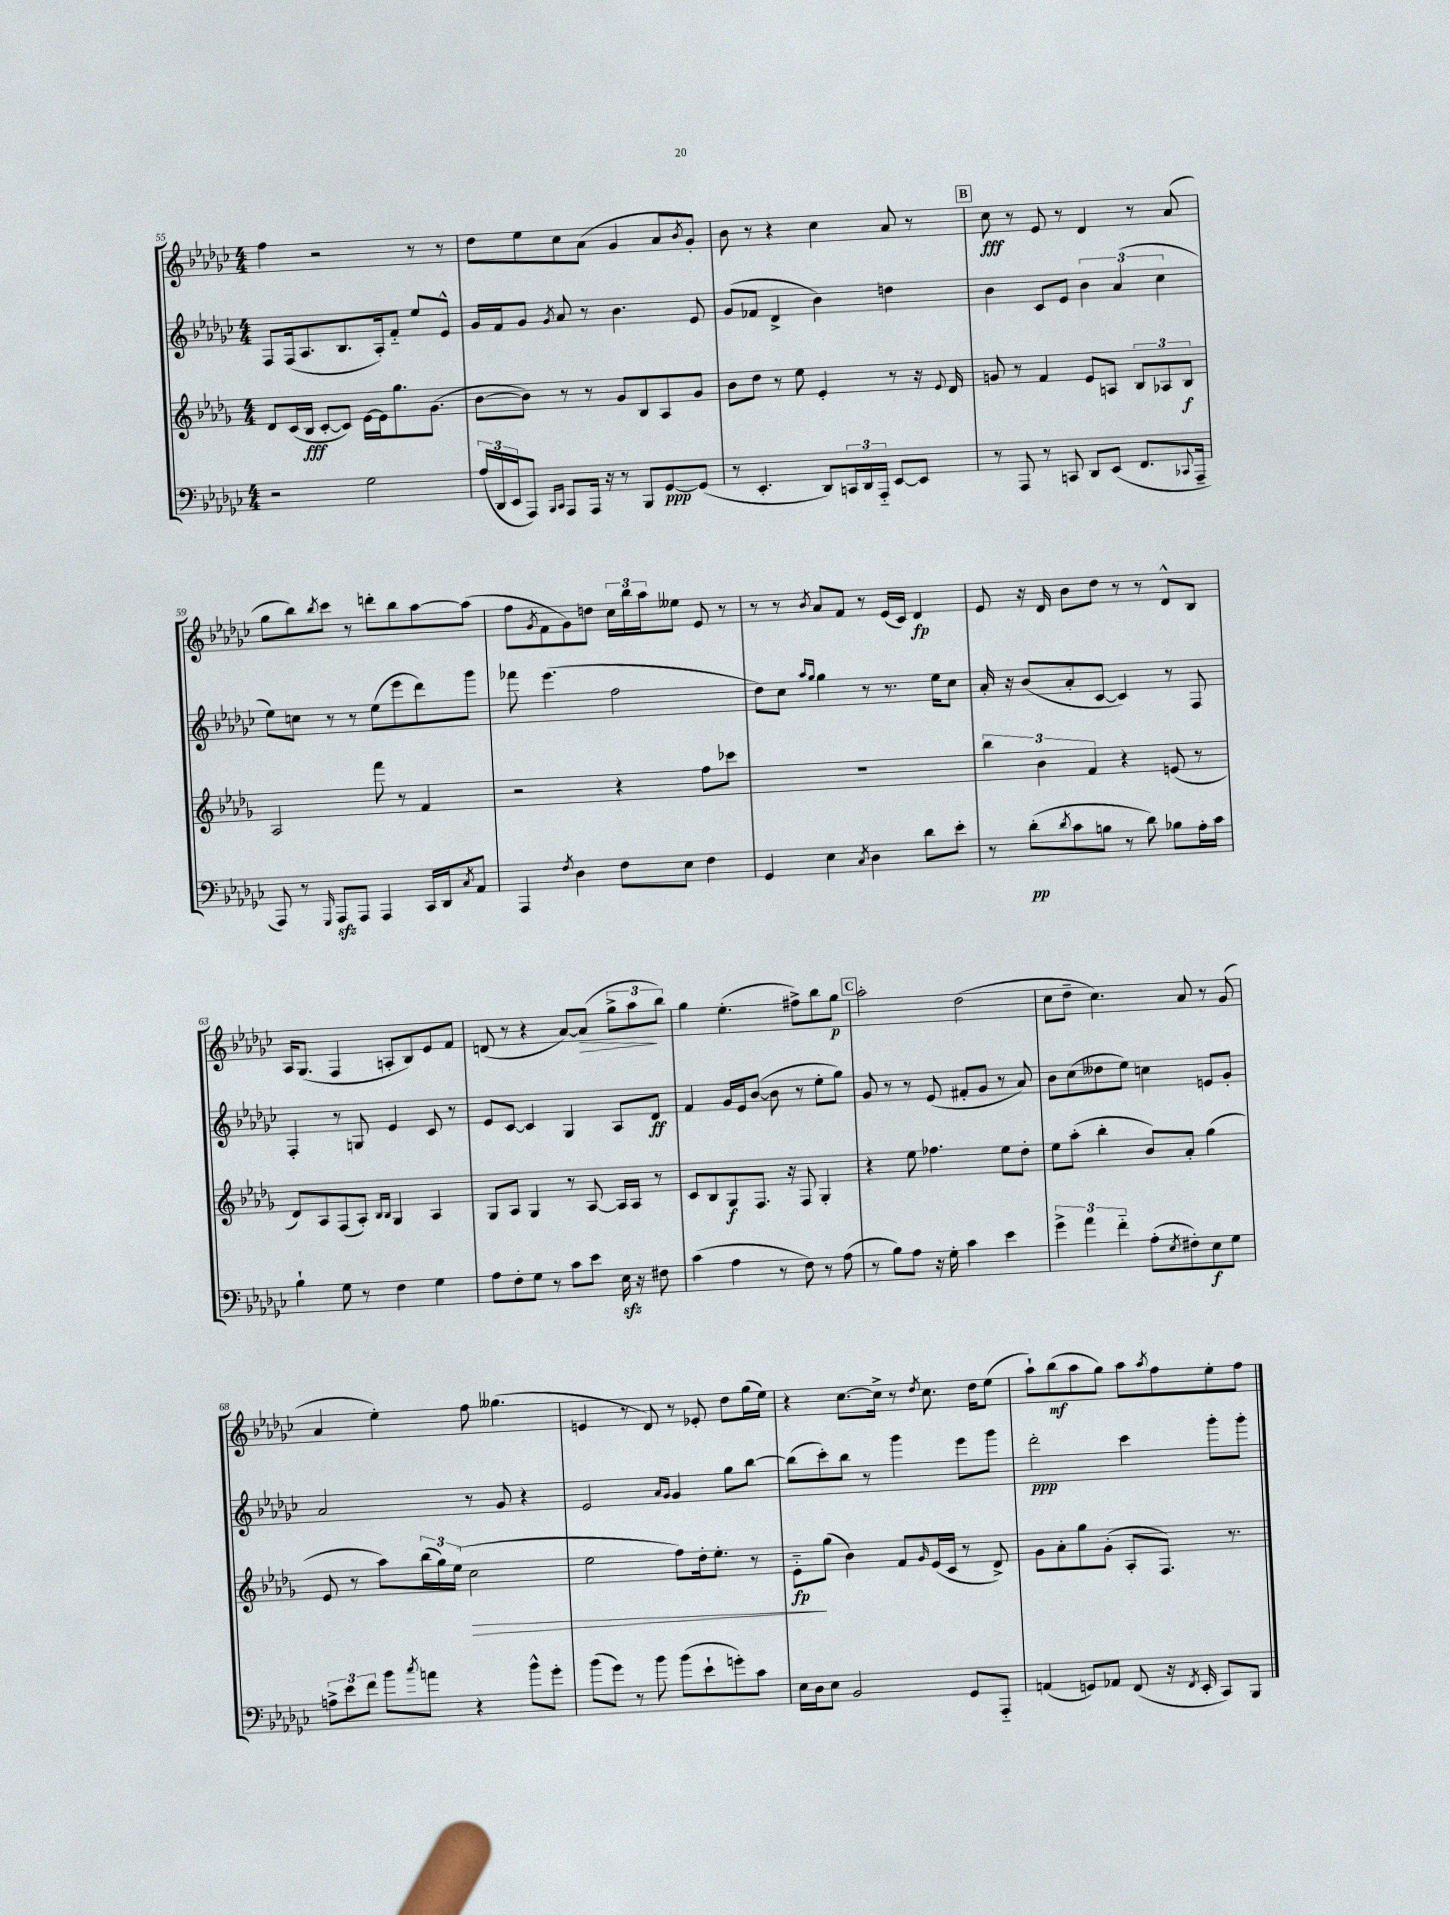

**kern	**kern	**kern	**kern
*staff4	*staff3	*staff2	*staff1
*clefF4	*clefG2	*clefG2	*clefG2
*k[b-e-a-d-g-c-]	*k[b-e-a-d-g-]	*k[b-e-a-d-g-c-]	*k[b-e-a-d-g-c-]
*M4/4	*M4/4	*M4/4	*M4/4
2r	8d-	8F	4ff
.	(16c	(16F	.
.	16B-	8.A-	.
.	[8c'	.	2r
.	8c])	8.B-	.
2G-	[16e-	.	.
.	16e-]	16A-')	.
.	8.gg-	8f'~	.
.	.	8ee-	8r
.	(8.g-	.	.
.	.	8e-^^	8r
=	=	=	=
(24A-	[8b-	16g-	8dd-
24DD-	.	.	.
.	.	16f	.
24EE-	.	.	.
8AAA-)	8b-])	8g-	8ee-
16qqBBB-	.	.	.
16qqCC-	.	8qg-	.
8AAA-	8r	8a-	8cc-
16AAA-	8r	8r	(8a-
16r	.	.	.
8r	8g-	4.b-	4g-
8BBB-	8B-	.	.
[8GG-	8A-	.	8a-
.	.	.	8qb-
(8GG-]	8g-	8e-	8g-')
=	=	=	=
8r	8b-	(8g-	8b-
4.EE-'	8dd-	8f-	8r
.	8r	4d-^	4r
.	8ee-	.	.
8DD-)	4e-'	4b-)	4cc-
24CC	.	.	.
24DD-	.	.	.
24AAA-'~	.	.	.
[8EE-	8r	4dd	8a-
8EE-]	16r	.	8r
.	8qqe-	.	.
.	16d-	.	.
=	=	=	=
8r	8g	4b-	8cc-
8AAA-	8r	.	8r
8r	4f	8c-	8e-
8CC	.	8e-	8r
8DD-	8e-	6b-	4d-
(8EE-	8A	.	.
.	.	(6a-	.
8.FF	12B-	.	8r
.	12A-	6cc-	.
.	.	.	(8a-
.	12B-	.	.
8qqCC-	.	.	.
16AAA-~	.	.	.
=	=	=	=
8AAA-)	2A-	8ee-)	8gg-
8r	.	8cc	8bb-)
16qqGGG-	.	.	8qbb-
8AAA-	.	8r	8ccc-
8AAA-	.	8r	8r
4AAA-	8fff	(8ee-	8ddd'
.	8r	8eee-	8bb-
16CC-	4f	8ddd-)	[8aa-
16DD-	.	.	.
8qC-	.	.	.
8AA-	.	8ggg-	(8aa-]
=	=	=	=
4AAA-	2r	8fff-	8ff
.	.	.	8qg-
.	.	(4.eee-	8f
8qF	.	.	.
4D-	.	.	8g-)
.	.	.	8dd
8F	4r	2ff	24cc-
.	.	.	24bb-
.	.	.	24aa-
8E-	.	.	8ee--
4F	8ff	.	8e-
.	8ccc-	.	8r
=	=	=	=
4GG-	1r	8dd-)	8r
.	.	8cc-	8r
.	.	16qqaa-	.
.	.	16qqgg-	8qb-
4E-	.	4gg-	8a-
.	.	.	8f
8qC-	.	.	.
4D-	.	8r	8r
.	.	8.r	(16e-
.	.	.	16c-)
8d-	.	.	4d-
.	.	16ee-	.
8e-'	.	8cc-	.
=	=	=	=
8r	6bb-	16a-'	8e-
.	.	16r	.
(8d-'	.	(8b-	16r
.	6b-	.	.
.	.	.	16d-
8qd-	.	.	.
8c-	.	8a-'	8b-
.	6f	.	.
8B	.	[8c-	8dd-
8r	4r	4c-])	8r
8d-)	.	.	8r
8B-	(8e	8r	8d-^^
16A-'	8r	8F	8B-
16c-	.	.	.
=	=	=	=
4B-`	8d-)	4F'	16A-
.	.	.	(8.G-
.	8A-	.	.
8G-	(8F	8r	4F
8r	8A-')	8G	.
.	16qqB-	.	.
.	16qqB-	.	.
4F	4G-	4e-	8A'
.	.	.	8B-)
4G-	4A-	8c-	8e-
.	.	8r	8f
=	=	=	=
8A-	8G-	8e-	(8d
8F'	8A-	[8c-	8r
8G-	4G-	4c-]	4r
8r	.	.	.
8c-	8r	4G-	[8a-)
8e-	[8A-	.	(8a-]
16E-	16A-]	8A-	12gg-^
16r	16A-	.	.
.	.	.	12aa-
8F#	8r	8d-	.
.	.	.	12bb-)
=	=	=	=
(4c-	8c	4f	4gg-
.	8B-	.	.
4A-	8G-	16g-	(4.ee-'
.	.	16e-	.
.	8.F	([8b-	.
8r	.	8b-]	.
.	16r	.	.
8F)	8F	8r	8ff#^)
8r	4G-'	8ee-'	8bb-
(8A-	.	8gg-)	8gg-
=	=	=	=
8r	4r	8g-	2aa-'
8B-)	.	8r	.
8A-	8ee-	8r	.
16r	4.ff-	(8e-	.
16G-'	.	.	.
4c-	.	8f#'	(2dd-
.	.	8g-	.
4e-	8ee-	8r	.
.	8dd-'	8a-)	.
=	=	=	=
6g-^	8ee-	8b-	8cc-
.	(8aa-'	(8cc-	8dd-~
6a-	.	.	.
.	4bb-'	8dd--	4.cc-)
6f'~	.	.	.
.	.	8ee-)	.
(8A-'	8b-)	4cc	.
8qE-	.	.	.
8F#')	8a-'	.	8a-
8E-	(4gg-	8e	8r
8G-	.	8g-'	(8g-
=	=	=	=
12A^	8e-	2a-	4a-
12e-	.	.	.
.	8r	.	.
12f	.	.	.
8b-	8aa-)	.	4ee-')
8qcc-	.	.	.
8a	(24bb-	.	.
.	24gg-)	.	.
.	(24ee-	.	.
4r	2cc	8r	8ff
.	.	8g-	(4.gg--
8b-^^	.	4r	.
8g-'	.	.	.
=	=	=	=
(8b-	2ee-	2e-	4e
8g-)	.	.	.
8r	.	.	8r
8b-	.	.	8d-)
.	.	16qqa-	.
.	.	16qqg-	.
(8b-	8ff)	4g-	8r
8e-`	16dd-'	.	8e-'
.	8.ee-'	.	.
8g')	.	8gg-	8dd-
8c-	8r	[8bb-	(16gg-
.	.	.	16ee-)
=	=	=	=
16E-	8e-'~	(8bb-]	4r
16D-	.	.	.
8E-	(8gg-	8ccc-')	.
2BB-	4b-)	8bb-	[8.cc-
.	.	8r	.
.	.	.	16cc-^]
.	8f	4ggg-	8r
.	16qqg-	.	8qdd-
.	(16e-	.	8.cc-
.	16c	.	.
8GG-	8r	8eee-	.
.	.	.	16dd-
8AAA-'~	8d-^)	8ggg-	(8ee-
=	=	=	=
(4AA	8g-	2ddd-'	8aa-`)
.	8a-'	.	(8bb-
8GG)	8gg-	.	8aa-
8AA-	(8g-'	.	8gg-)
(8FF	8A-'	4ccc-	8aa-
.	.	.	8qaa-
16r	8.F)	.	8ff
8qFF	.	.	.
16EE-'	.	.	.
8CC-)	.	8ggg-'	8ee-'
.	8.r	.	.
8BBB-	.	8ggg-'	8ff
==	==	==	==
*-	*-	*-	*-
